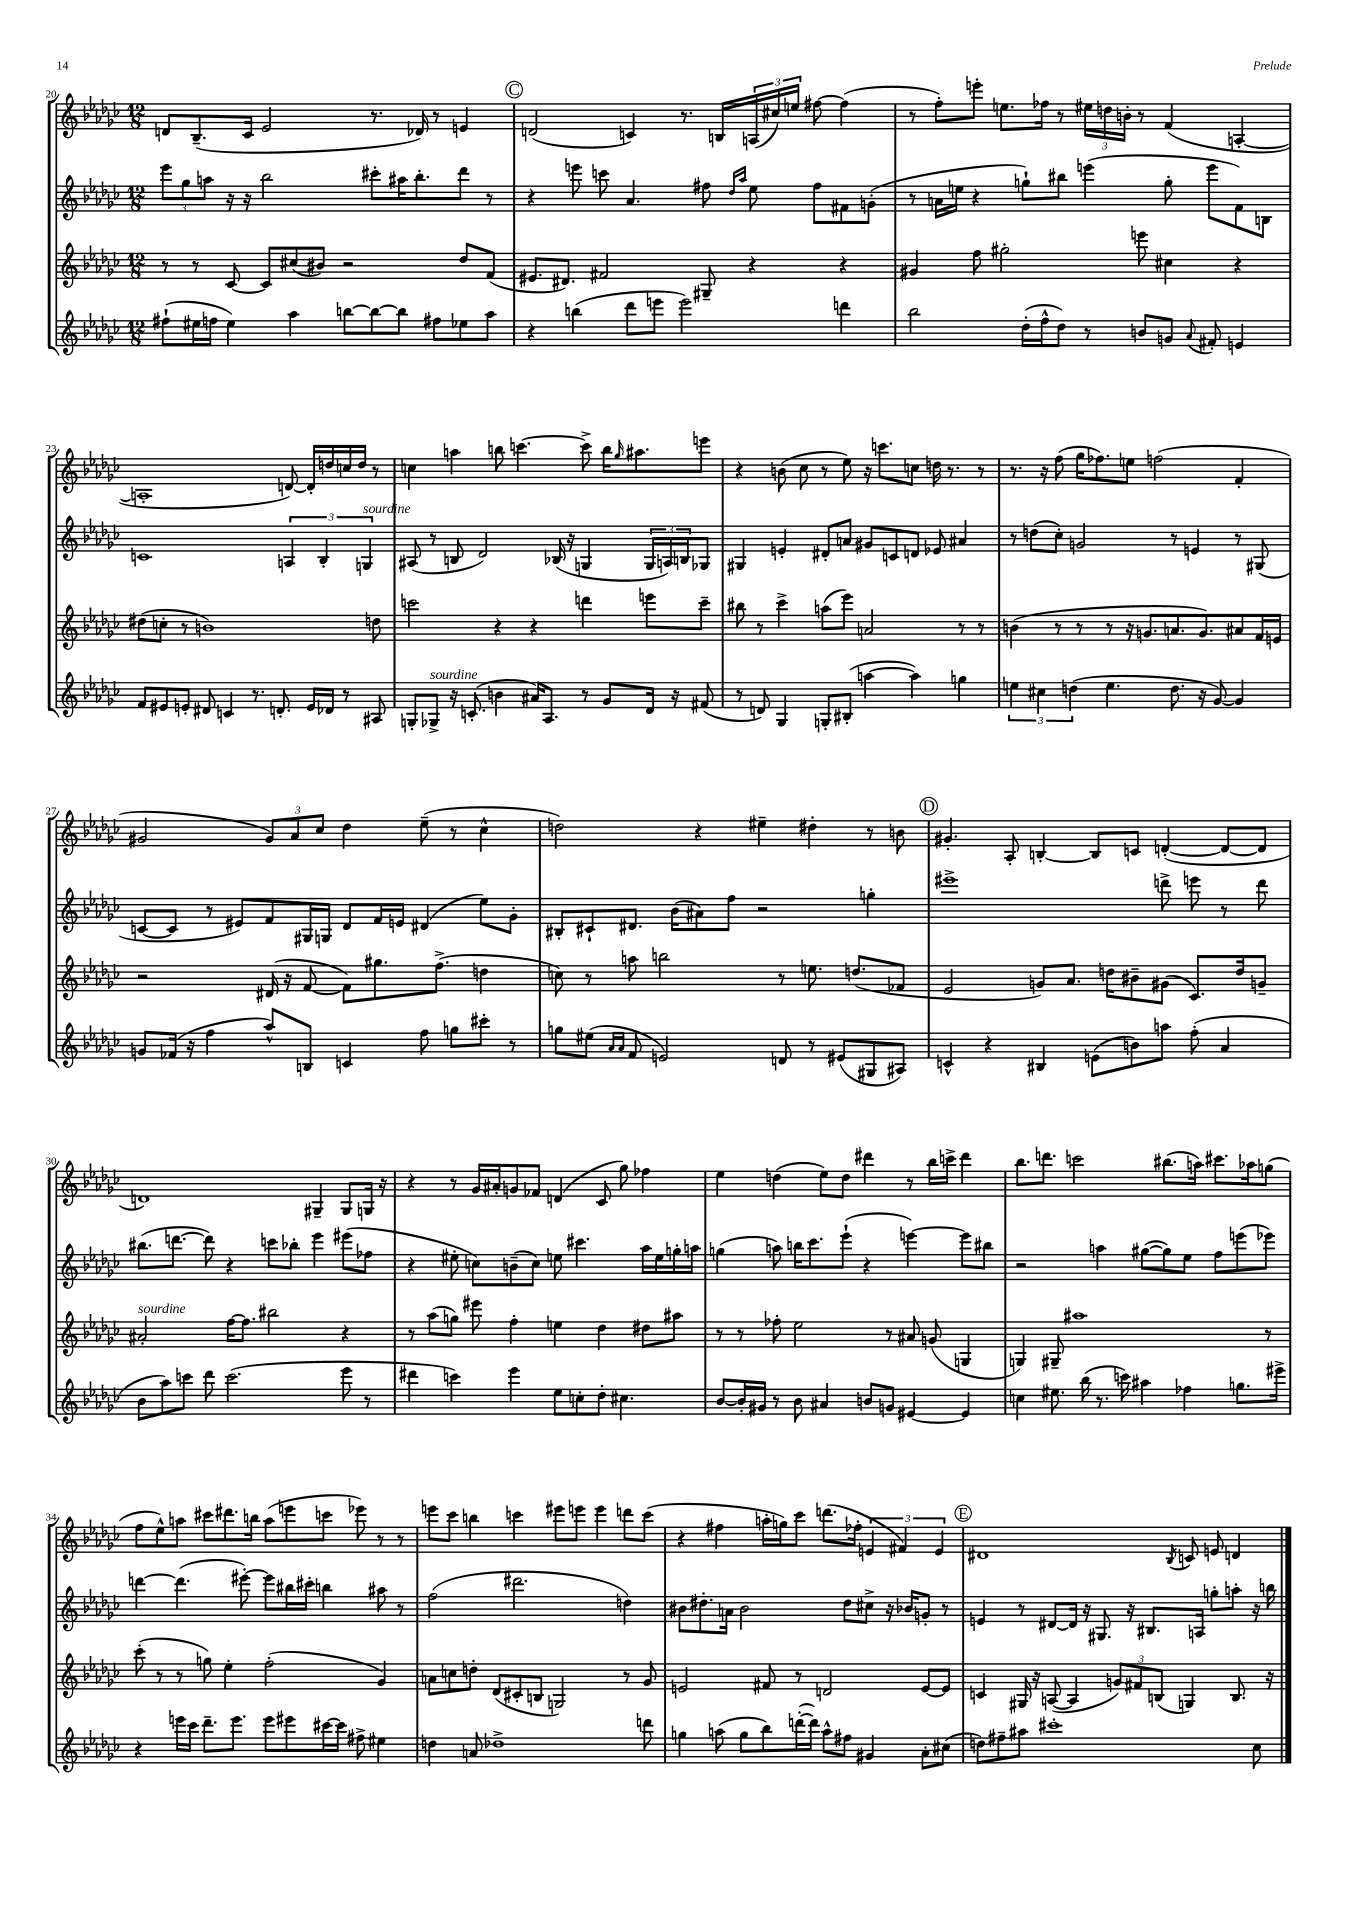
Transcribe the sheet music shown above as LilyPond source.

<<
\new StaffGroup <<
\new Staff = "s0" {
    \clef treble \key ges \major \numericTimeSignature \time 12/8
    d'8 bes8.--( ces'16 ees'2 r8. des'16) r8 e'4 |
    \mark \markup { \circle "C" } d'2( c'4) r8. b16 \tuplet 3/2 { a16( cis''16) e''16 } fis''8~ fis''4( |
    r8 f''8-.) e'''8-. e''8. fes''16 r8 \tuplet 3/2 { eis''16 d''16 b'16-. } r8 f'4( a4~-. |
    a1-. d'8~) d'16-. d''16 c''16 d''16 r8 |
    c''4 a''4 b''8 c'''4.~ c'''8-> b''16 \grace { ges''16 } ais''8. e'''8 |
    r4 b'8( ces''8 r8 ees''8) r16 c'''8. c''8 d''16 r8. r8 |
    r8. r16 f''8( ges''16 fes''8.) e''8 f''2( f'4-. |
    gis'2 \tuplet 3/2 { gis'8) aes'8 ces''8 } des''4 ees''8--( r8 ces''4-^ |
    d''2) r4 eis''4-- dis''4-. r8 b'8 |
    \mark \markup { \circle "D" } gis'4.-. aes8-. b4~-. b8 c'8 d'4~-.( d'8~ d'8 |
    d'1) gis4-- gis8 g16 r16 |
    r4 r8 ges'16 ais'16-. g'8 fes'8 d'4( ces'8 ges''8) fes''4 |
    ees''4 d''4( ees''8) d''8 dis'''4 r8 bes''16 c'''16-> dis'''4 |
    bes''8. d'''8. c'''2 bis''8.( a''16) cis'''8. aes''16 g''8( |
    f''8 ees''8-^) a''8 cis'''8 dis'''8. b''16 a''8( e'''8 c'''8 ees'''8) r8 r8 |
    e'''8 ces'''8 b''4 c'''4 eis'''8 e'''8 e'''4 d'''8 c'''8( |
    r4 fis''4 a''16-. g''16) ces'''8 d'''8.( fes''16-. \tuplet 3/2 { e'4 fis'4) e'4 } |
    \mark \markup { \circle "E" } dis'1 \acciaccatura { bes8 } c'8 e'8 d'4 \bar "|." |
}
\new Staff = "s1" {
    \clef treble \key ges \major \numericTimeSignature \time 12/8
    \tuplet 3/2 { ees'''8 ges''8 a''8 } r16 r16 bes''2 cis'''8-. ais''16 bes''8.-. des'''8 r8 |
    \mark \markup { \circle "C" } r4 e'''8 c'''8 aes'4. fis''8 \grace { des''16 aes''16 } ees''8 fis''8 fis'8 g'8-.( |
    r8 a'16 e''16 r4 g''8-!) bis''8 e'''4( g''8-. e'''8 f'8) b8 |
    c'1 \tuplet 3/2 { a4 bes4-. g4^\markup { \italic "sourdine" } } |
    ais8( r8 b8 des'2) bes16( r16 g4 \tuplet 3/2 { g16 a16) b16 } ges8 |
    gis4 e'4-. dis'8-. a'8 gis'8 c'8 d'8 ees'8 ais'4 |
    r8 d''8( ces''8-.) g'2 r8 e'4 r8 gis8( |
    c'8~ c'8 r8 eis'8) f'8 gis16 g16 des'8 f'16 e'16 dis'4( ees''8) ges'8-. |
    bis8-. cis'8-! dis'8. bes'16( ais'8) f''8 r2 g''4-. |
    \mark \markup { \circle "D" } eis'''1-> d'''8-> e'''8 r8 d'''8 |
    bis''8.( d'''8.~ d'''8) r4 c'''8 bes''8-. ees'''4 eis'''8( fes''8 |
    r4 eis''8-. c''8) b'8--( c''8) e''8 cis'''4. aes''16 e''16 g''16-. a''16 |
    g''4( a''8) b''16 ces'''8. ees'''8-!( r4 e'''4~) e'''8 bis''8 |
    r2 a''4 gis''8~( gis''8) ees''8 f''8 e'''8( ees'''8) |
    d'''4~ d'''4.( eis'''8~-.) eis'''8 bis''16 cis'''16-. b''4 ais''8 r8 |
    f''2( dis'''2. d''4) |
    bis'8 dis''8.-. a'16 bis'2 dis''8 cis''8-> r16 bes'16 g'8-. r8 |
    \mark \markup { \circle "E" } e'4 r8 dis'8~ dis'16 r16 gis8. r16 bis8. a16 g''8-. a''8-. r16 b''16 \bar "|." |
}
\new Staff = "s2" {
    \clef treble \key ges \major \numericTimeSignature \time 12/8
    r8 r8 ces'8~ ces'8 cis''8( bis'8) r2 des''8 f'8( |
    \mark \markup { \circle "C" } eis'8. dis'8.) fis'2 gis8-- r4 r4 |
    gis'4 f''8 gis''2-. e'''8 cis''4 r4 |
    dis''8( c''8-. r8 b'1) d''8 |
    c'''2 r4 r4 d'''4 e'''8 c'''8-- |
    bis''8 r8 ces'''4-> a''8( ees'''8) a'2 r8 r8 |
    b'4( r8 r8 r8 r16 g'8. a'8. g'8.) ais'8 f'16 e'16 |
    r2 dis'16( r16 f'8~ f'8) gis''8. f''8.->( d''4 |
    c''8) r8 a''8 b''2 r8 e''8. d''8.( fes'8 |
    \mark \markup { \circle "D" } ees'2 g'8) aes'8. d''16 bis'8-- gis'8( ces'8.) d''16 g'8-- |
    ais'2-.^\markup { \italic "sourdine" } f''16~ f''8. bis''2 r4 |
    r8 aes''8( g''8) eis'''8 f''4-. e''4 des''4 dis''8 ais''8 |
    r8 r8 fes''8-. ees''2 r8 ais'8 g'8( g4 |
    g4) gis8-- ais''1 r8 |
    ces'''8-.( r8 r8 g''8) ees''4-. f''2-.( ges'4) |
    a'8 c''8 d''8-. des'8( cis'8-. b8 g2) r8 ges'8 |
    e'2 fis'8 r8 d'2 e'8~ e'8 |
    \mark \markup { \circle "E" } c'4 gis16 r16 a8~( a4 \tuplet 3/2 { g'8) fis'8 b8( } g4) b8. r16 \bar "|." |
}
\new Staff = "s3" {
    \clef treble \key ges \major \numericTimeSignature \time 12/8
    fis''8-!( eis''16 f''16 eis''4) aes''4 b''8~ b''8~ b''8 fis''8 ees''8 aes''8 |
    \mark \markup { \circle "C" } r4 b''4( des'''8 e'''8 e'''2) d'''4 |
    bes''2 des''16-.( f''16-^ des''8) r8 b'8 g'8 \appoggiatura { aes'8 } fis'8-. e'4 |
    f'8 eis'8 e'8-. dis'8 c'4 r8. d'8.-. e'16 des'16 r8 ais8 |
    g8-. ges8->^\markup { \italic "sourdine" } r16 c'8.-.( b'4 ais'16) aes8. r8 ges'8 des'16 r16 fis'8( |
    r8 d'8) ges4 g8-. bis8-.( a''4~ a''4) g''4 |
    \tuplet 3/2 { e''4 cis''4 d''4( } e''4. d''8. r16 ges'8~) ges'4 |
    g'8 fes'16( r16 f''4 aes''8-^) b8 c'4 f''8 g''8 cis'''8-. r8 |
    g''8 eis''8( \grace { aes'16 aes'16 } f'8 e'2) d'8 r8 eis'8( gis8 ais8) |
    \mark \markup { \circle "D" } c'4-^ r4 bis4 e'8( b'8) a''8 f''8-.( aes'4 |
    bes'8 aes''8) c'''8 des'''8 c'''2.( ees'''8 r8 |
    dis'''4 c'''4) ees'''4 ees''8 c''8-. des''8-. cis''4. |
    bes'8~ bes'16-. gis'16 r8 bes'8 ais'4 b'8 g'8 eis'4~ eis'4 |
    c''4 eis''8. bes''16( r8. c'''16) ais''4 fes''4 g''8. eis'''16-> |
    r4 e'''16 ces'''16 des'''8.-- e'''8. e'''8 eis'''8 cis'''16~ cis'''16 fis''8-> eis''4 |
    d''4 a'8 des''1-> d'''8 |
    g''4 a''8( g''8 bes''8) d'''16~-.( d'''16) a''8-^ fis''8 gis'4 aes'8-. cis''8( |
    \mark \markup { \circle "E" } d''8) fis''8-- ais''8 cis'''1-. ces''8 \bar "|." |
}
>>
>>
\layout { \context { \Score currentBarNumber = #20 } }
